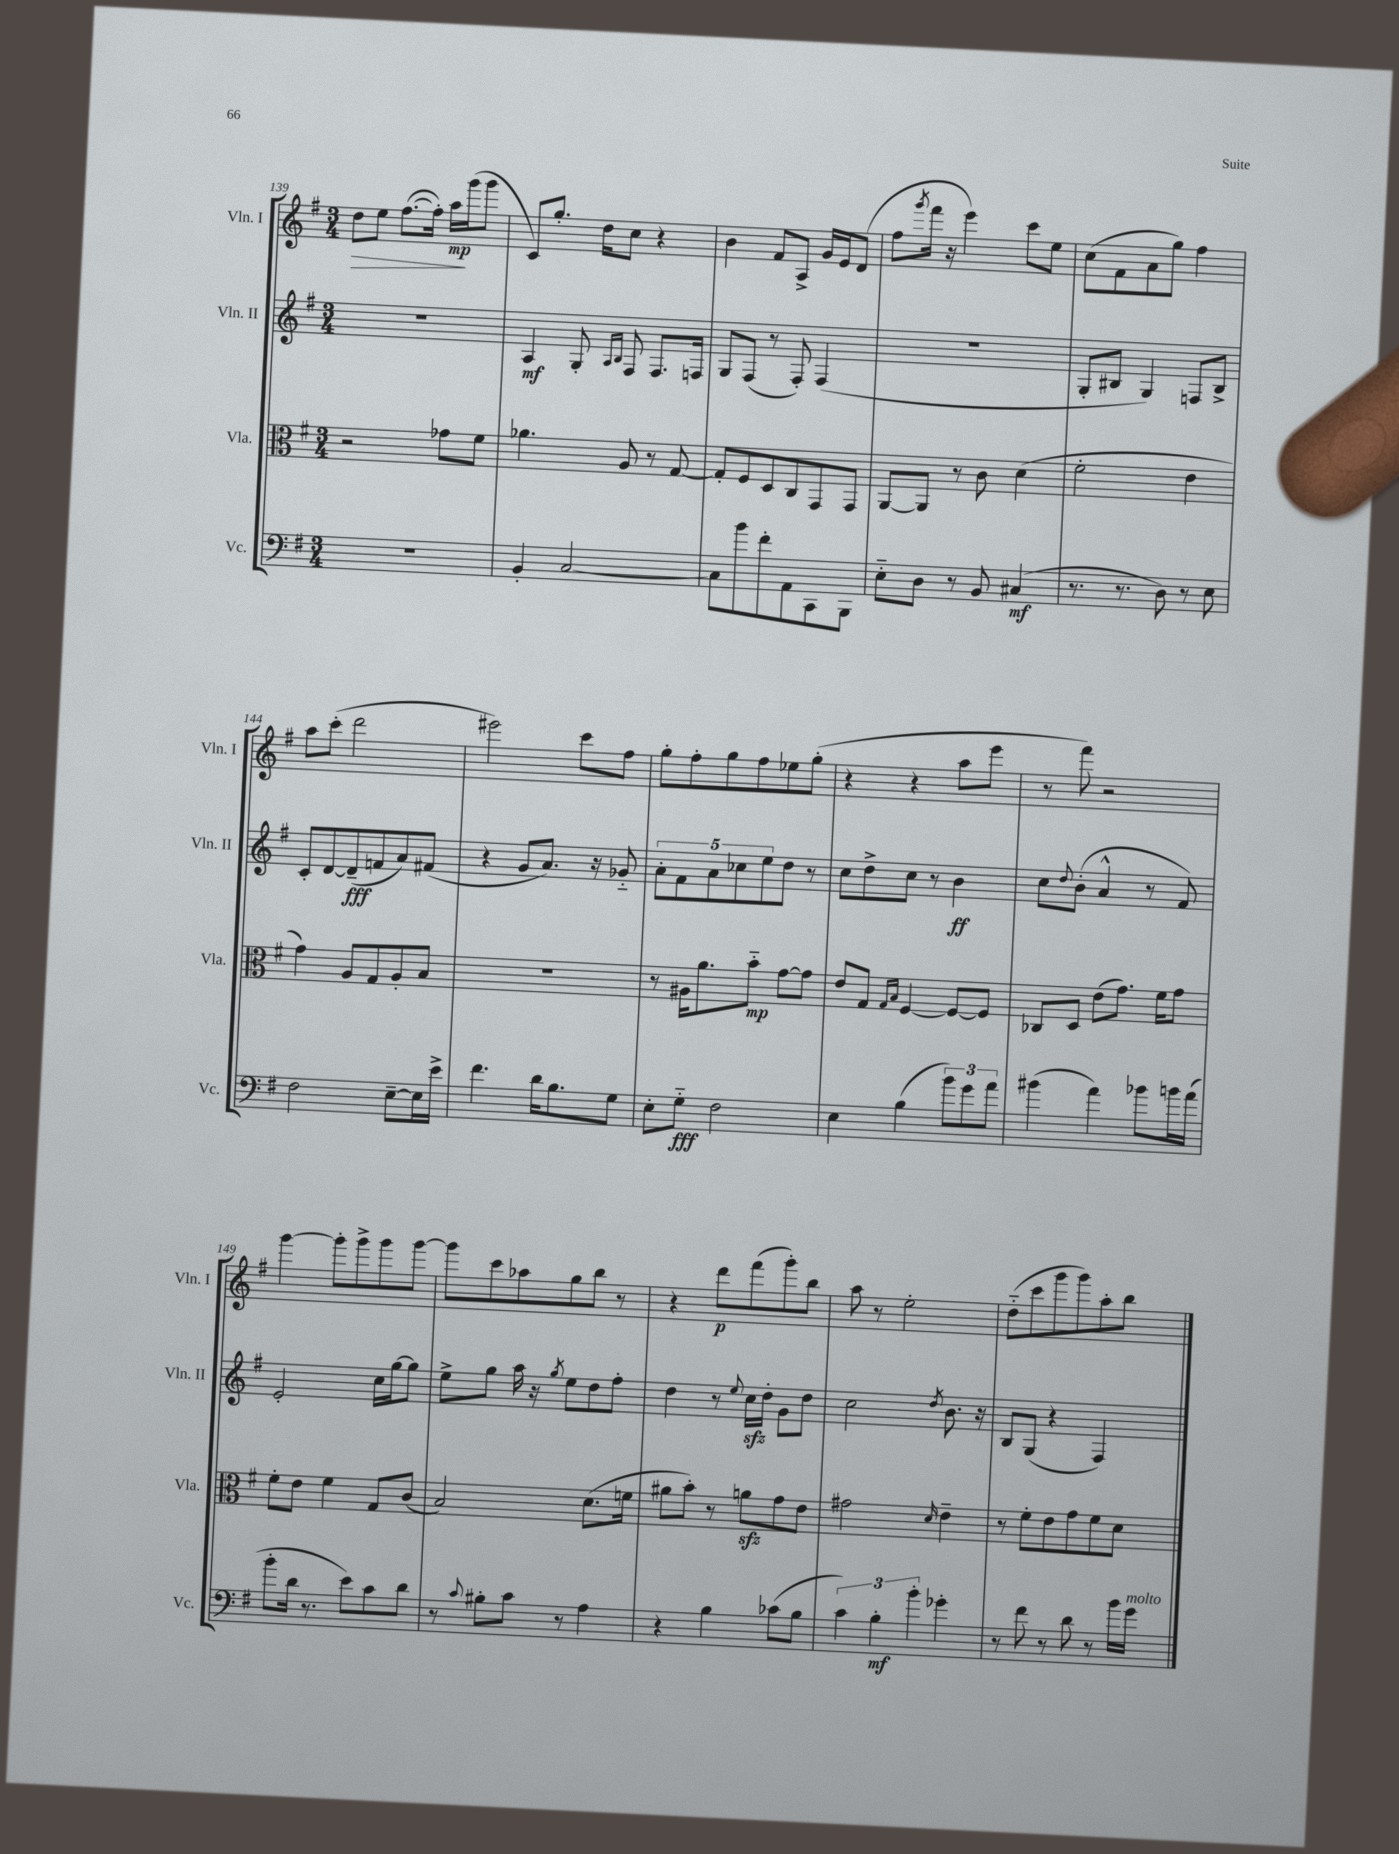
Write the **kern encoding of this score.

**kern	**kern	**kern	**kern
*staff4	*staff3	*staff2	*staff1
*clefF4	*clefC3	*clefG2	*clefG2
*k[f#]	*k[f#]	*k[f#]	*k[f#]
*M3/4	*M3/4	*M3/4	*M3/4
2.r	2r	2.r	8dd
.	.	.	8ee
.	.	.	([8.ff#
.	.	.	16ff#'])
.	8g-	.	16aa
.	.	.	(16ggg
.	8f#	.	8ggg
=	=	=	=
4BB'	4.a-	4A	8c)
.	.	.	8.gg'
[2C	.	8G'	.
.	.	.	16dd
.	.	16qqA	.
.	.	16qqB	.
.	8A	8F#	8cc
.	8r	8.F#	4r
.	[8G	.	.
.	.	16F	.
=	=	=	=
8C]	8G']	8G	4b
8b	8F#	(8F#	.
8f#'	8D	8r	8f#
8AA	8C	8F#')	8A^
8CC	8GG	(4F#	16g
.	.	.	16e
8BBB	8GG	.	(8d
=	=	=	=
8E'~	[8AA	2.r	8ff#
.	.	.	8qggg
8D	8AA]	.	16fff#
.	.	.	16r
8r	8r	.	4eee)
8BB	8c	.	.
(4C#	(4d	.	8ccc
.	.	.	8ee
=	=	=	=
8.r	2f#'	8G'	(8cc
.	.	8B#	8f#
8.r	.	.	.
.	.	4G)	8a
8D)	.	.	8gg)
8r	4e	8F	4ff#
8E	.	8B#^	.
=	=	=	=
2F#	4g)	8c'	8aa
.	.	[8d	(8ccc'
.	8A	(8d~]	2ddd
.	8G	8f	.
[8E~	8A'	8a)	.
16E]	8B	(8f#	.
16e^	.	.	.
=	=	=	=
4.f#	2.r	4r	2eee#)
.	.	8g	.
16d	.	8.a)	.
8.B	.	.	.
.	.	.	8ccc
.	.	16r	.
8G	.	8g-'~	8ff#
=	=	=	=
8E'	8r	10a'	8gg'
.	.	10f#	.
8G'~	16A#	.	8ff#'
.	8.a	.	.
.	.	10a	.
2F#	.	.	8gg
.	.	10cc-	.
.	8b'~	.	8ff#
.	.	10ee	.
.	[8g	8dd	8ee-
.	8g]	8r	(8gg'
=	=	=	=
4E	8e	8cc	4r
.	8G	8dd^	.
.	16qqG	.	.
.	16qqB	.	.
(4B	[4F#	8cc	4r
.	.	8r	.
12b)	8F#_	4b	8aa
12g	.	.	.
.	8F#]	.	8eee
12a	.	.	.
=	=	=	=
(4b#	8C-	8cc	8r
.	.	8qqdd	.
.	8D	(8b'	8fff#)
4a)	(8e	4a^^	2r
.	8.g)	.	.
8b-	.	8r	.
.	16f#	.	.
16b	8g	8f#)	.
(16a	.	.	.
=	=	=	=
8b'	8f#'	2e'	[4ggg
16d	8e	.	.
8.r	.	.	.
.	4f#	.	8ggg']
8e)	.	.	8ggg^
8c	8G	16cc	8ggg
.	.	[16gg	.
8d	(8c	8gg]	[8ggg
=	=	=	=
8r	2B)	8ee^	8ggg]
8qqc	.	.	.
8B#'	.	8gg	8ccc
8c	.	16aa	8aa-
.	.	16r	.
.	.	8qgg	.
8r	.	8ee	8gg
4A	(8.d	8dd	8bb
.	.	8ff#'	8r
.	16f	.	.
=	=	=	=
4r	8a#	4dd	4r
.	8b')	.	.
4B	8r	8r	8ddd
.	.	8qqee	.
.	8a	16cc	(8fff#
.	.	16dd'	.
(8c-	8g	8g	8ggg')
8B	8e	8dd	8bb
=	=	=	=
6c)	2g#	2cc	8aa
.	.	.	8r
6B'	.	.	.
.	.	.	2ee'
6b'	.	.	.
.	16qqd	8qdd	.
4g-'	4e~	8.b	.
.	.	16r	.
=	=	=	=
8r	8r	8B	(8dd'~
8f#	8f#'	(8G	8ccc
8r	8e	4r	8ggg
8d	8g	.	8ggg)
8r	8f#	4F#)	8aa'
16b	8d	.	8bb
16g	.	.	.
==	==	==	==
*-	*-	*-	*-
